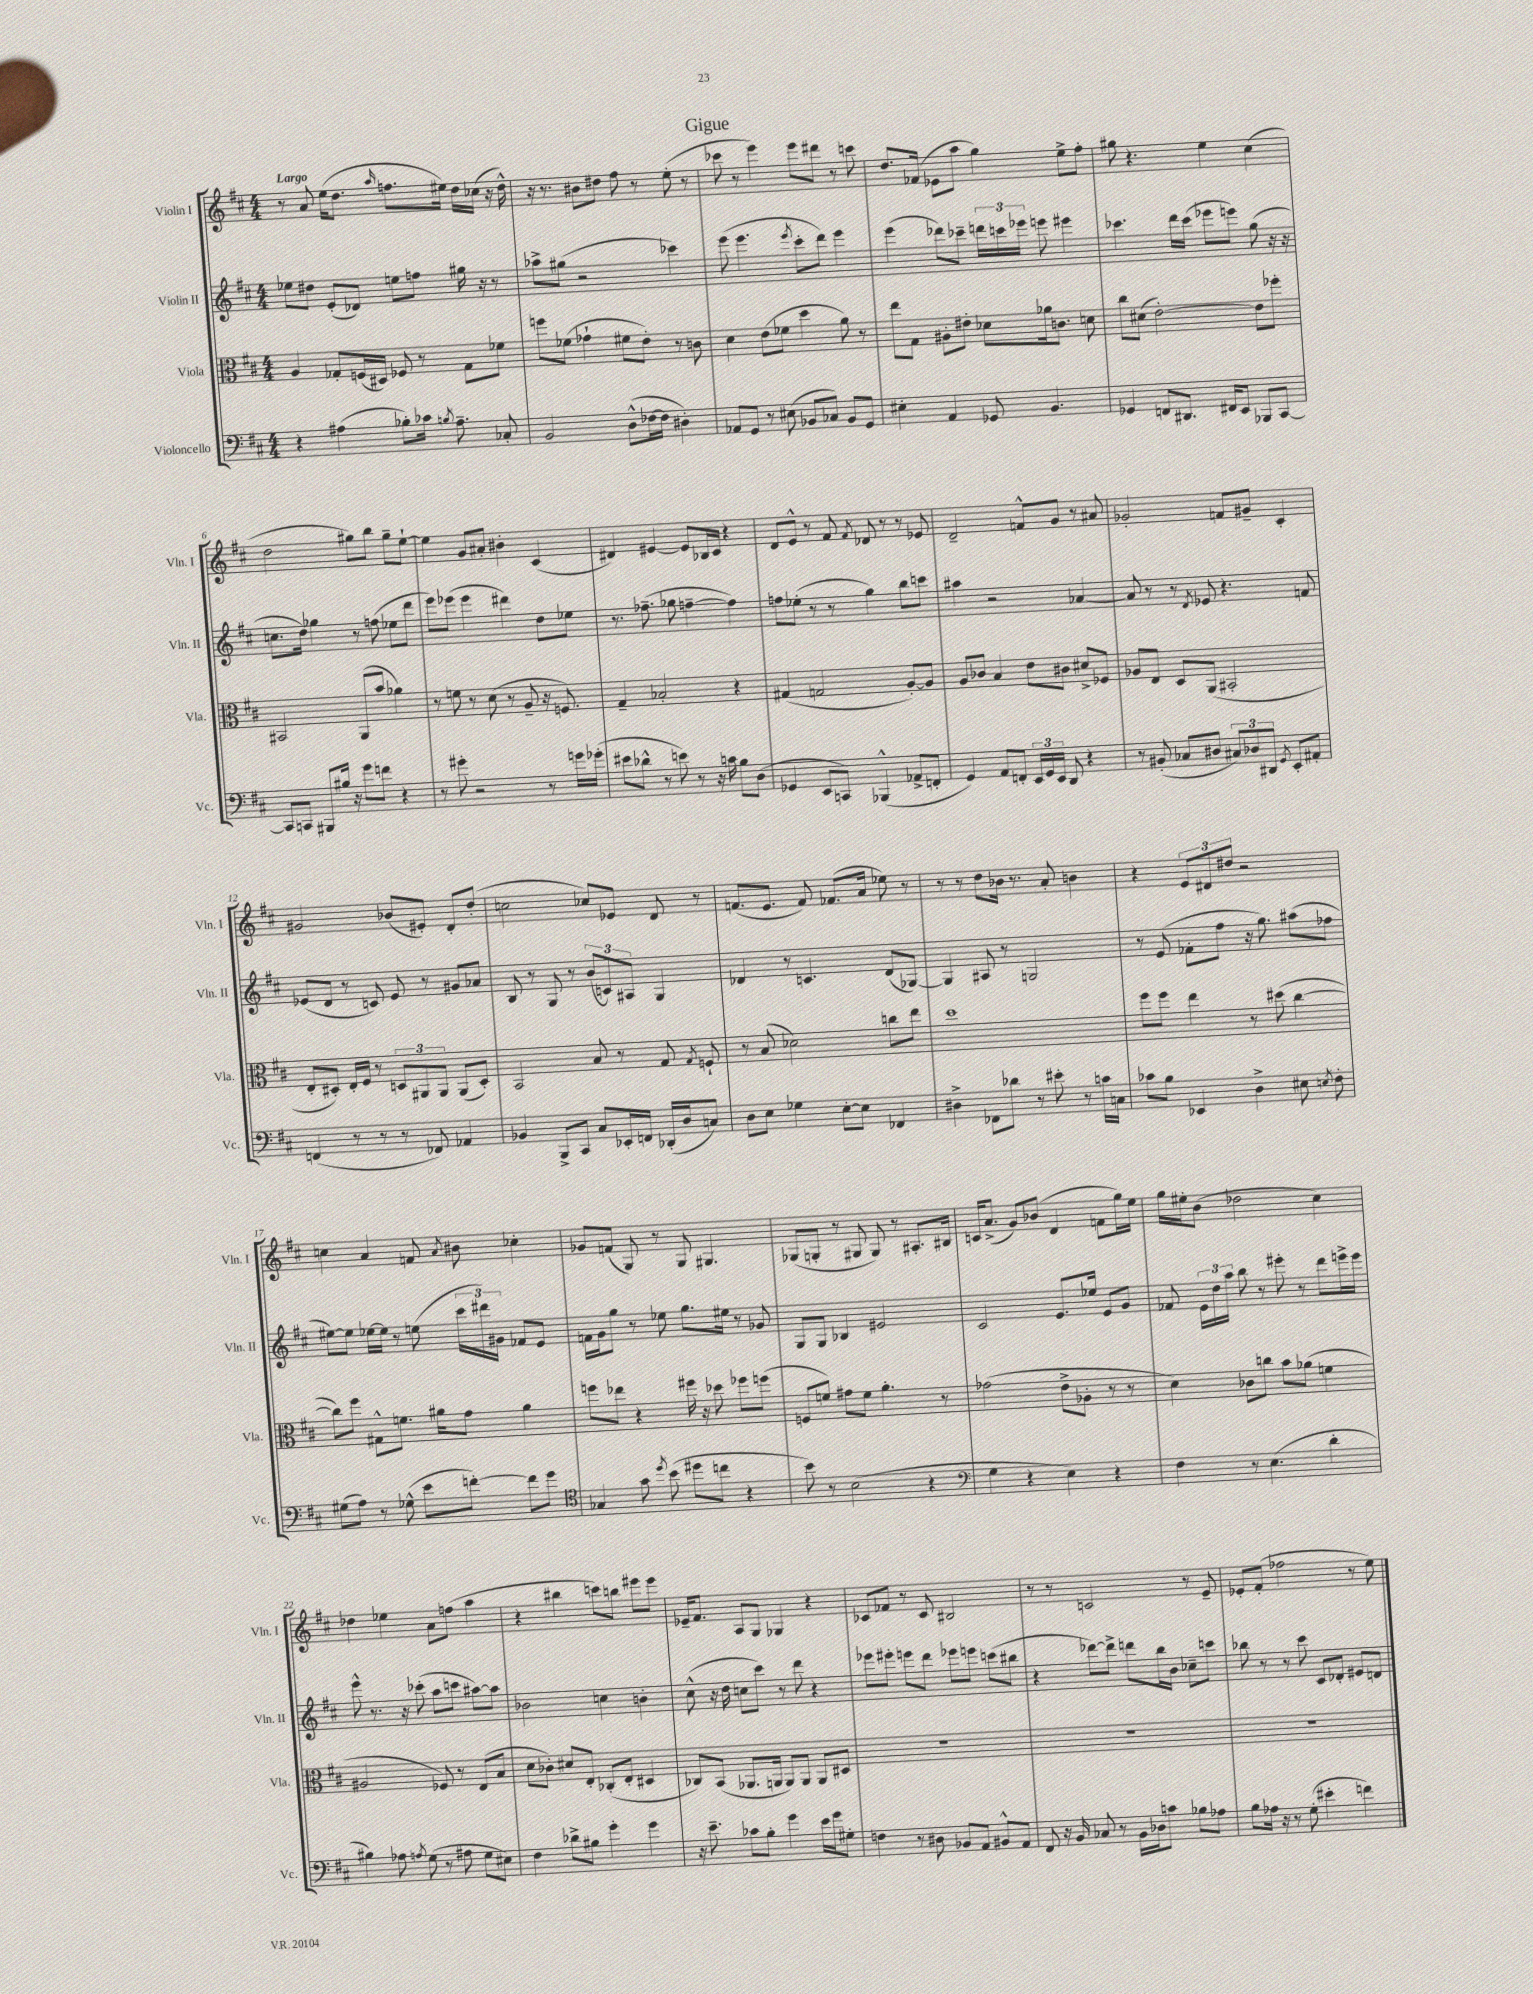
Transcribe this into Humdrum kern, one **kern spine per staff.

**kern	**kern	**kern	**kern
*part4	*part3	*part2	*part1
*staff4	*staff3	*staff2	*staff1
*I"Violoncello	*I"Viola	*I"Violin II	*I"Violin I
*I'Vc.	*I'Vla.	*I'Vln. II	*I'Vln. I
*clefF4	*clefC3	*clefG2	*clefG2
*k[f#c#]	*k[f#c#]	*k[f#c#]	*k[f#c#]
*M4/4	*M4/4	*M4/4	*M4/4
=1	=1	=1	=1
!	!	!	!LO:TX:a:B:t=Largo
4r	4A/	8ee-X\L	8r
.	.	8dd#X\J	8a/
(4A#X\	8G-X'/L	(8e'/L	(16ee\KL
.	.	.	8.dd\J
.	(16Fn/L	8d-X/J)	.
.	16D#X/JJ)	.	.
.	.	.	16qqaa/
8B-X'\L)	8F-X/	8een\L	8.ffn\L
16c-X\Jk	8r	8ffn\J	.
8qBn/	.	.	.
8.A#~\	.	.	16ee#X\Jk)
.	8G-\L	16gg#X\	16dd\LL
.	.	16r	(16cc-X\JJ
8C-X'/	8f-X\J	8r	16r
.	.	.	16dd^^\)
=2	=2	=2	=2
2BB/	8ffn\L	8aa-X^\L	16r
.	.	.	8.r
.	(8f-X\J	(8gg#X\J	.
.	4g-X`\	2r	8b#X\L
.	.	.	8dd#X\J
(8D^^\L	8f#X\L	.	8ff#\
[16F-X\L	8e'\J)	.	8r
16F-\JJ]	.	.	.
4D#X'\)	8r	4ccc-X\)	(8ee'\
.	8cn\	.	8r
=3	=3	=3	=3
8AA-X/L	4d\	(8eee\	8ccc-X\
8GG/J	.	4.eee\	8r
8r	(8e\L	.	4eee\)
(8E#X\	8f-X\J	.	.
.	.	8qeee/	.
8BB-X/L	4dd\	8ccc#'\L	8eee\L
8C-X/J)	.	8ddd\J)	8ddd#X\J
8BB-/L	8a\)	4eee\	8r
8GG/J	8r	.	8cccn\
=4	=4	=4	=4
4E#X'\	8ee\L	(4eee\	8.dd/L
.	8G\J	.	.
.	.	.	(16f-X/Jk
4AA/	8A#X'\L	8ddd-X\L)	8e-X\L
.	8e#X'\J	8ccc-X~\J	8aa\J
8GG-X/	8d-X\L	24dddn\LL	4gg\)
.	.	24cccn\	.
.	.	24eee-X\JJ	.
4.BB/	16a-X\k	8eeen\	.
.	8.cn\J	.	.
.	.	4eee#X\	8ee^\L
.	8dn\	.	8ff#'\J
=5	=5	=5	=5
4GG-X/	8cc#\L	4.ccc-X\	8gg#X\
.	(8d#X\J	.	4.r
8FFn/L	[2e'\)	.	.
8.DD#X/J	.	16ddd\LL	.
.	.	(16ccc-\JJ	.
.	.	8eee-X\L	4ee\
16FF#X/KL	.	.	.
8EE/J	.	8eeen\J)	.
8BBB-X/L	8e\L]	(8gg\	(4cc#\
[8CC#/J	8ff-X'\J	16r	.
.	.	16r	.
!!LO:LB:g=z
=6	=6	=6	=6
8CC#/L]	2BB#X/	8.ccn\L	2dd\
8CCn/J	.	.	.
.	.	16dd\Jk)	.
8BBB#X/L	.	4gg-X\	.
16B#X/Jk	.	.	.
16r	.	.	.
8g\L	(8AA/L	8r	8gg#X\L)
8fn\J	8b/J	(8ffn\	8bb\J
4r	4a-X\)	8ee-X\L	8gg#~\L
.	.	8ddd\J	[8ee`\J
=7	=7	=7	=7
8r	8r	8eee\L)	4ee\]
8g#X'\	8fn\	(8eee-X\J	.
2r	8r	4eee-\	8g/L
.	(8d\	.	8a#X'/J
.	8r	4ddd#X\)	4b#X'\
.	8A~/	.	.
8r	16r	8dd\L	(4c#/
.	8.Fn/)	.	.
16gn\LL	.	8ee-X\J	.
(16g-X'\JJ	.	.	.
=8	=8	=8	=8
8e#X\L	4G~/	8.r	4d#X/)
8d-X^^\J	.	.	.
.	.	(8.ff-X~\	.
8r	2B-X'/	.	[4e#X/
8en\)	.	8gg-X\	.
8r	.	[4ffn~\	8e#/L]
16r	.	.	16B-X/L
16cn\	.	.	16c#/JJ
8B\L	4r	4ff\])	4r
(8D\J	.	.	.
=9	=9	=9	=9
4GG-X/	(4G#X/	8ffn\L	8d/L
.	.	(8ee-X'\J	8e^^/J
8EE/L	2Gn/	8r	8r
8CCn/J)	.	8r	8f#/
.	.	.	8qf#/
(4BBB-X^^/	.	4gg\)	8d-X/
.	.	.	8r
8AA-X^/L	[8A'/L)	8bb\L	8r
8FFn'/J	8A/J]	8cccn\J	8e-X/
=10	=10	=10	=10
4GG/)	8A/L	4aa#X\	2d~/
.	8c-X/J	.	.
8AA/L	4B/	2r	.
8FFn'/J	.	.	.
24EE/LL	8e\L	.	8fn^^/L
24GG/	.	.	.
24EE/JJ	.	.	.
8DD/	8c#X\J	.	8g/J
4r	8d#X^/L	[4a-X/	8r
.	8F-X/J	.	8a#X/
=11	=11	=11	=11
8r	8A-X/L	8a-/]	2g-X'/
(8BB#X'/	8E/J	8r	.
8C-X/L	8D/L	8r	.
.	.	8qd/	.
8D#X/J	(8AA/J	8e-X/	.
12C#X/L)	2BB#X'/	4.r	8fn/L
12D-X/	.	.	.
.	.	.	8g#X~/J
12DD#X/J	.	.	.
8qGG/	.	.	.
8EE'/L	.	.	4c#'/
8AA#X'/J	.	8fn/	.
!!LO:LB:g=z
=12	=12	=12	=12
(4FFn/	8E'/L	(8e-X/L	2g#X/
.	8D#X'/J)	8d/J	.
8r	16E'/LL	8r	.
.	16F#/JJ	.	.
8r	8r	8cn/)	.
8r	12Dn/L	8e-/	(8b-X/L
.	12AA#X/	.	.
8FF-X/)	.	8r	8e#X'/J)
.	12AA#/J	.	.
4AA-X/	(8AA#/L	8g#X/L	8d'/L
.	8D'/J)	8a-X/J	(8dd'/J
=13	=13	=13	=13
4BB-X/	2BB/	8B/	2ccn\
.	.	8r	.
8BBB^/L	.	8G/	.
8CC#/J	.	8r	.
8C#/L	8B/	(12b/L	8cc-X/L)
.	.	12cn/)	.
16EE-X'/L	8r	.	8e-X/J
.	.	12A#X/J	.
16FFn/JJ	.	.	.
(16DD-X'/LL	8G/	4G/	8d/
16D/J	.	.	.
.	8qG/	.	.
8Cn/J)	8Fn`/	.	8r
=14	=14	=14	=14
8D\L	8r	4d-X/	(8.fn/L
8E\J	(8B/	.	.
.	.	.	8.e/J
4G-X\	2d-X\)	8r	.
.	.	4.cn/	8f/)
[8E'\L	.	.	(8.f-X/L
8E\J]	.	.	.
.	.	.	16a/Jk
4FF-X/	8ccn\L	(8d-/L	8ee-X\)
.	8ee\J	[8G-X/J)	8r
=15	=15	=15	=15
4D#X^\	1dd	4G-/]	8r
.	.	.	8r
8FF-X\L	.	8A#X/	8dd\L
8d-X\J	.	8r	16b-X\Jk
.	.	.	8.r
8r	.	2Gn/	.
8e#X'\	.	.	8a'/
8r	.	.	4bn\
16cn\LL	.	.	.
16Cn\JJ	.	.	.
=16	=16	=16	=16
8c-X\L	8ff#\L	8r	4r
8B\J	8ff#\J	(8e/	.
4EE-X/	4ee\	8f-X'\L	12e/L
.	.	.	12d#X/
.	.	8ff#\J	.
.	.	.	12dd#X/J
4D^\	8r	16r	2r
.	.	8.gg\)	.
.	(8dd#X\	.	.
8E#X\	[4cc#\	(8aa#X\L	.
8qEn/	.	.	.
8F#'\	.	8ff-X\J	.
!!LO:LB:g=z
=17	=17	=17	=17
(8G#X\L	8cc#\L])	[8ee#X\L)	4ccn\
8A\J)	8ff#\J	8ee#\J]	.
8r	8G#X^^\L	[16ee-X\LL	4a/
.	.	16ee-\JJ]	.
(8G-X^^\	8.fn\J	8r	.
8e\L	.	(8een\	8fn/
.	16a#X\KL	.	.
.	.	.	8qa/
[8fn'\J)	8g\J	24ccc#\LL	8b#X\
.	.	24ddd#X\)	.
.	.	24g#X\JJ	.
8f\L]	4a#\	8f-X/L	4cc-X'\
8g\J	.	8e/J	.
=18	=18	=18	=18
*clefC4	*	*	*
4G-X/	8ffn\L	16fn\LL	8g-X/L
.	.	16g\J	.
.	8ee-X\J	8gg\J	(8fn/J
8g\	4r	8r	8G/)
8qdd/	.	.	.
(8b\	.	8ee-X\	8r
8dd#X\L	16ff#X\	8.gg\L	8G/
.	16r	.	.
8ccn\J	8dd-X\	.	4.G#X/
.	.	16ee#X\Jk	.
4r	8ff-X\L	8r	.
.	(8ffn\J	8g-X/	.
=19	=19	=19	=19
8b\)	8Fn/L	8G/L	(8G-X/L
8r	8fn/J)	8G/J	8Gn'/J
(2B\	8g#X\L	4B-X/	8r
.	8f\J	.	8G#X/
.	4.a'\	2e#X/	8G#/)
.	.	.	8r
4r	.	.	8.A#X'/L
.	8r	.	.
.	.	.	16B#X/Jk
=20	=20	=20	=20
*clefF4	*	*	*
4G\	(2g-X\	2c#/	16cn/KL
.	.	.	(8.a^/J
4r	.	.	8g/L)
.	.	.	(8b-X/J
4E\)	8e^\L	8.e/L	4d/
.	8A-X'\J	.	.
.	.	16ee-X/Jk	.
4r	8r	8e/L	8fn\L
.	8r	8g/J	16gg\L)
.	.	.	16ee\JJ
=21	=21	=21	=21
4F#\	4d\)	8f-X/	16gg\LL
.	.	.	16ee#X'\J
.	.	24e\LL	(8b\J
.	.	24dd\	.
.	.	24aa\JJ	.
8r	8c-X\L	8bb\	2dd-X\
(4.E\	8ccn\J	8r	.
.	8b\L	8eee#X'\	.
.	(8a-X\J	8r	.
4d'\	4fn\	8ddd\L	4cc#\)
.	.	16eeen^\L	.
.	.	16eee\JJ	.
!!LO:LB:g=z
=22	=22	=22	=22
4B#X\)	2A#X/	8eee^^\	4dd-X\
.	.	8.r	.
8A-X\	.	.	4ee-X\
.	.	16r	.
8qAn/	.	.	.
(8G\	.	(8ccc-X'\	.
8r	8F-X/)	8aa\L	8a\L
8A#X\	8r	8cccn\J	(8ffn\J
8G\L	(8E/L	[8aa#X\L)	4aa\
8E#X\J)	8B/J	8aa#\J]	.
=23	=23	=23	=23
4F#\	8d\L	2b-X\	4r
.	8c-X'\J)	.	.
8d-X^\L	8d#X/L	.	4bb#X\
8B#X\J	8E'/J	.	.
4g'\	(8C-X'/L	4ccn\	8cccn\L)
.	8E'/J	.	8bbn\J
4g\	4D#X/	4bn'\	8eee#X\L
.	.	.	8eee#\J
=24	=24	=24	=24
16r	8C-X/L)	(8cc#^^\	16e-X~/KL
8.e~\	.	.	8.f#/J
.	(8BB/J	16r	.
.	.	16dd\	.
8c-X\L	8.AA-X/L	8ccn\L	8A/L
8B'\J	.	8ccc#\J)	8G/J
.	16AAn/Jk	.	.
4g\	8AA/L)	8r	4G-X/
.	8AA/J	8ddd\	.
16e\LL	8AA/L	4r	4r
16g\J	.	.	.
8G#X'\J	8D#X/J	.	.
=25	=25	=25	=25
4Fn\	1r	8eee-X\L	8c-X/L
.	.	8eee#X'\J	8f-X/J
8r	.	8eeen\L	8r
8D#X\	.	8ddd\J	8c-/
8BB-X/L	.	8eee-X\L	2B#X/
8AA/J	.	8eeen\J	.
8BB#X^^/L	.	(8cccn\L	.
8AA/J	.	8bb#X\J	.
=26	=26	=26	=26
8FF#/	1r	4r	8r
16r	.	.	8r
16BB/	.	.	.
8C-X/	.	[8ddd-X\L)	2cn/
8r	.	8ddd-^\J]	.
16BB\LL	.	8dddn\L	.
16D-X\J	.	.	.
8cn\J	.	16bb\L	.
.	.	16b\JJ	.
8B-X\L	.	8cc-X~\L	8r
8A-X\J	.	8cccn\J	8e~/
=27	=27	=27	=27
8B\L	1r	8bb-X\	8e-X'/L
16A-X\Jk	.	8r	(8f#'/J
16r	.	.	.
8r	.	8r	2ff-X\
(8G'\	.	8ccc#\	.
4e#X'\	.	8c#/L	.
.	.	8d-X'/J	.
4fn\)	.	8e#X/L	8r
.	.	8dn/J	8ee\)
==	==	==	==
*-	*-	*-	*-
